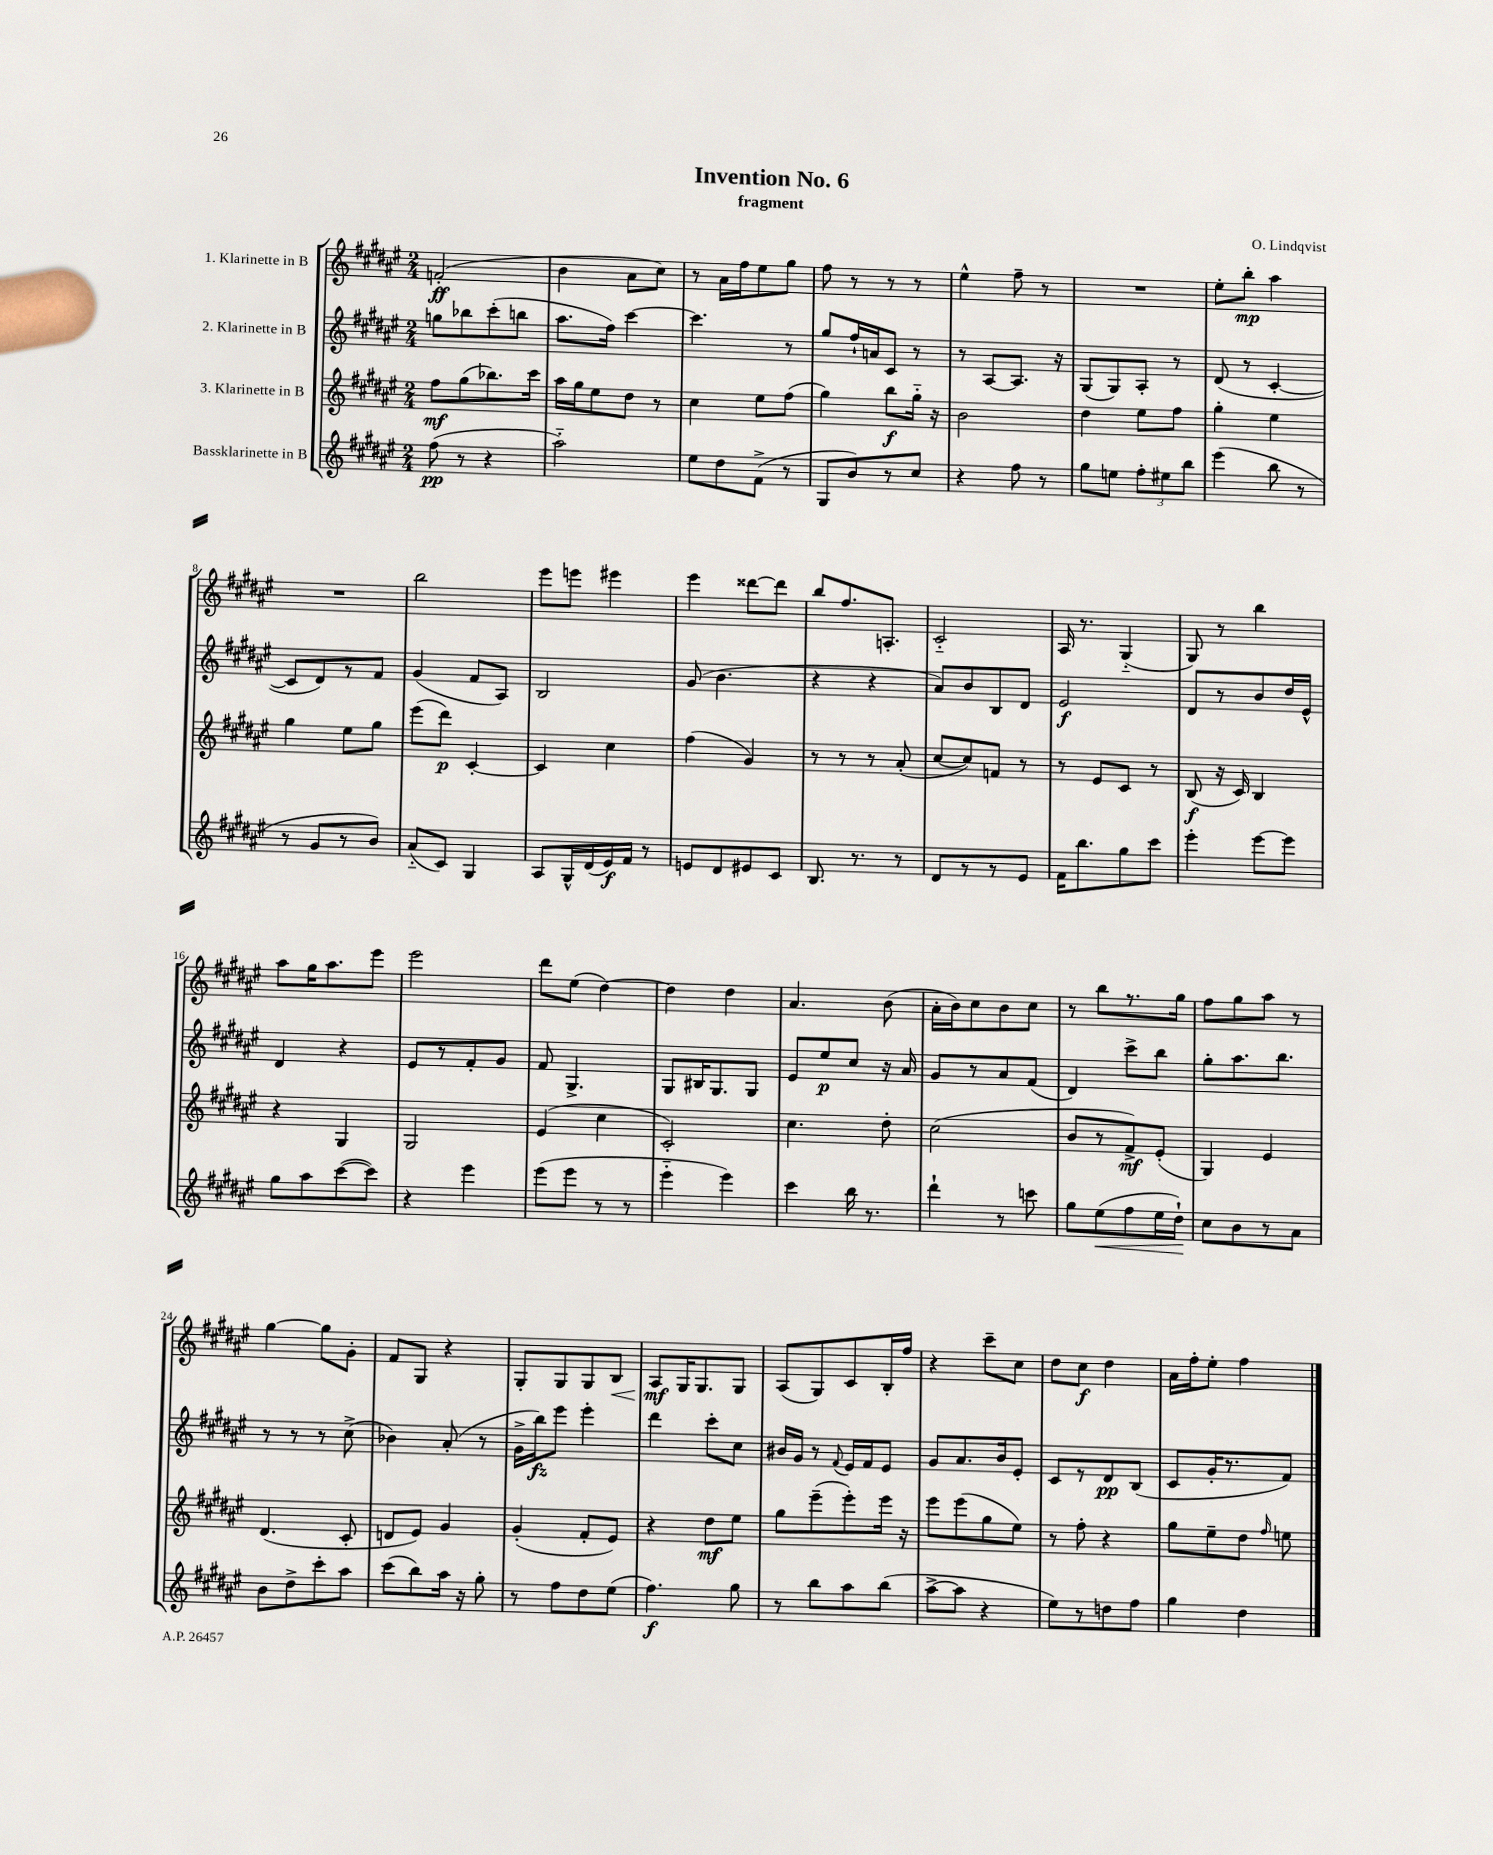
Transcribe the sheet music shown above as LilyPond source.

\header { title = "Invention No. 6" composer = "O. Lindqvist" subtitle = "fragment" }
<<
\new StaffGroup <<
\new Staff = "s0" \with { instrumentName = "1. Klarinette in B" } {
    \clef treble \key fis \major \numericTimeSignature \time 2/4
    \autoBeamOff f'2-.\ff( |
    b'4 ais'8[ cis''8]) |
    r8 ais'16[ fis''16 eis''8 gis''8] |
    fis''8 r8 r8 r8 |
    eis''4-^ fis''8-- r8 |
    R2 |
    eis''8[-. b''8]-.\mp ais''4 |
    R2 |
    b''2 |
    eis'''8[ e'''8] eis'''4 |
    eis'''4 disis'''8[~ disis'''8] |
    b''8[ fis''8. a8.]-. |
    cis'2-_ |
    ais16 r8. gis4-_( |
    gis8) r8 b''4 |
    ais''8[ gis''16 ais''8. eis'''8] |
    eis'''2 |
    dis'''8[ eis''8]( dis''4~) |
    dis''4 dis''4 |
    ais'4. b'8( |
    ais'16[-. b'16) cis''8 b'8 cis''8] |
    r8 b''8[ r8. gis''16] |
    fis''8[ gis''8 ais''8] r8 |
    gis''4~ gis''8[ gis'8]-. |
    fis'8[ gis8] r4 |
    gis8[-. gis8 gis8 b8]\< |
    ais8[\mf\! gis16 gis8. gis8] |
    ais8[( gis8) cis'8 b16-. fis''16] |
    r4 cis'''8[-- cis''8] |
    dis''8[ cis''8]\f dis''4 |
    ais'16[ fis''16-. eis''8]-. fis''4 \bar "|." |
}
\new Staff = "s1" \with { instrumentName = "2. Klarinette in B" } {
    \clef treble \key fis \major \numericTimeSignature \time 2/4
    \autoBeamOff g''8[ bes''8 cis'''8-.( b''8] |
    ais''8.[ fis''16]) cis'''4~ |
    cis'''4. r8 |
    gis''8[ fis''16-! a'16 cis'8] r8 |
    r8 ais8[~ ais8.] r16 |
    gis8[( gis8) ais8]-. r8 |
    dis'8( r8 cis'4~-. |
    cis'8[ dis'8) r8 fis'8] |
    gis'4( fis'8[ ais8]) |
    b2 |
    gis'8( b'4. |
    r4 r4 |
    ais'8[) b'8 b8 dis'8] |
    eis'2\f |
    dis'8[ r8 b'8 dis''16 eis'16]-^ |
    dis'4 r4 |
    eis'8[ r8 fis'8-. gis'8] |
    fis'8 gis4.-> |
    gis8[ bis16 gis8. gis8] |
    eis'8[ eis''8\p cis''8] r16 ais'16 |
    gis'8[ r8 ais'8 fis'8]( |
    dis'4) cis'''8[-> b''8] |
    gis''8[-. ais''8. b''8.] |
    r8 r8 r8 cis''8->( |
    bes'4) ais'8-.( r8 |
    gis'16[-> b''16\fz) eis'''8] eis'''4-. |
    dis'''4 cis'''8[-. cis''8] |
    bis'16[ gis'16] r8 \appoggiatura { fis'8 } eis'16[ fis'16 eis'8] |
    gis'8[ ais'8. b'16 eis'8]-. |
    cis'8[ r8 dis'8\pp b8]( |
    cis'8[ gis'16-. r8. fis'8]) \bar "|." |
}
\new Staff = "s2" \with { instrumentName = "3. Klarinette in B" } {
    \clef treble \key fis \major \numericTimeSignature \time 2/4
    \autoBeamOff fis''8[\mf gis''8( bes''8.) cis'''16] |
    ais''16[ gis''16 eis''8 dis''8] r8 |
    cis''4 eis''8[ fis''8]( |
    gis''4) b''8[\f gis''16]-_ r16 |
    b'2 |
    dis''4 eis''8[ fis''8] |
    gis''4-. eis''4 |
    gis''4 eis''8[ gis''8] |
    eis'''8[( dis'''8]\p) cis'4~-. |
    cis'4 cis''4 |
    fis''4( gis'4) |
    r8 r8 r8 ais'8-.( |
    cis''8[~ cis''8) f'8] r8 |
    r8 eis'8[ cis'8] r8 |
    b8\f( r16 cis'16) b4 |
    r4 gis4 |
    gis2 |
    eis'4( cis''4 |
    cis'2-.) |
    cis''4. dis''8-. |
    cis''2( |
    b'8[ r8 fis'8->\mf) eis'8]-.( |
    gis4) eis'4 |
    dis'4.( cis'8-. |
    d'8[ eis'8]) gis'4 |
    gis'4-.( fis'8[-. eis'8]) |
    r4 dis''8[\mf eis''8] |
    gis''8[ eis'''8--( eis'''8-.) eis'''16] r16 |
    eis'''8[ eis'''8( gis''8 eis''8]) |
    r8 fis''8-. r4 |
    gis''8[ eis''8-- dis''8] \grace { fis''16 } e''8 \bar "|." |
}
\new Staff = "s3" \with { instrumentName = "Bassklarinette in B" } {
    \clef treble \key fis \major \numericTimeSignature \time 2/4
    \autoBeamOff fis''8\pp( r8 r4 |
    ais''2-_) |
    eis''8[ dis''8 fis'8]->( r8 |
    gis8[ b'8) r8 cis''8] |
    r4 fis''8 r8 |
    gis''8[ e''8] \tuplet 3/2 { fis''8[-. eis''8 b''8] } |
    eis'''4( b''8 r8 |
    r8 gis'8[ r8 b'8]) |
    ais'8[-_( cis'8]) gis4 |
    ais8[ gis16-^ dis'16( eis'16\f) fis'16] r8 |
    e'8[ dis'8 eis'8 cis'8] |
    b8. r8. r8 |
    dis'8[ r8 r8 eis'8] |
    fis'16[ b''8. gis''8 cis'''8] |
    eis'''4-. eis'''8[~ eis'''8] |
    gis''8[ ais''8 cis'''8~( cis'''8]) |
    r4 eis'''4 |
    eis'''8[( eis'''8] r8 r8 |
    eis'''4-_ eis'''4) |
    cis'''4 b''16 r8. |
    dis'''4-! r8 c'''8 |
    gis''8[ eis''8\<( fis''8 eis''16 dis''16]-!\!) |
    cis''8[ b'8 r8 ais'8] |
    b'8[ dis''8-> cis'''8-. ais''8] |
    cis'''8[( b''8) ais''16] r16 gis''8-. |
    r8 fis''8[ dis''8 eis''8]( |
    fis''4.\f) gis''8 |
    r8 b''8[ ais''8 b''8]( |
    ais''8[~-> ais''8] r4 |
    eis''8[) r8 d''8 fis''8] |
    gis''4 dis''4 \bar "|." |
}
>>
>>
